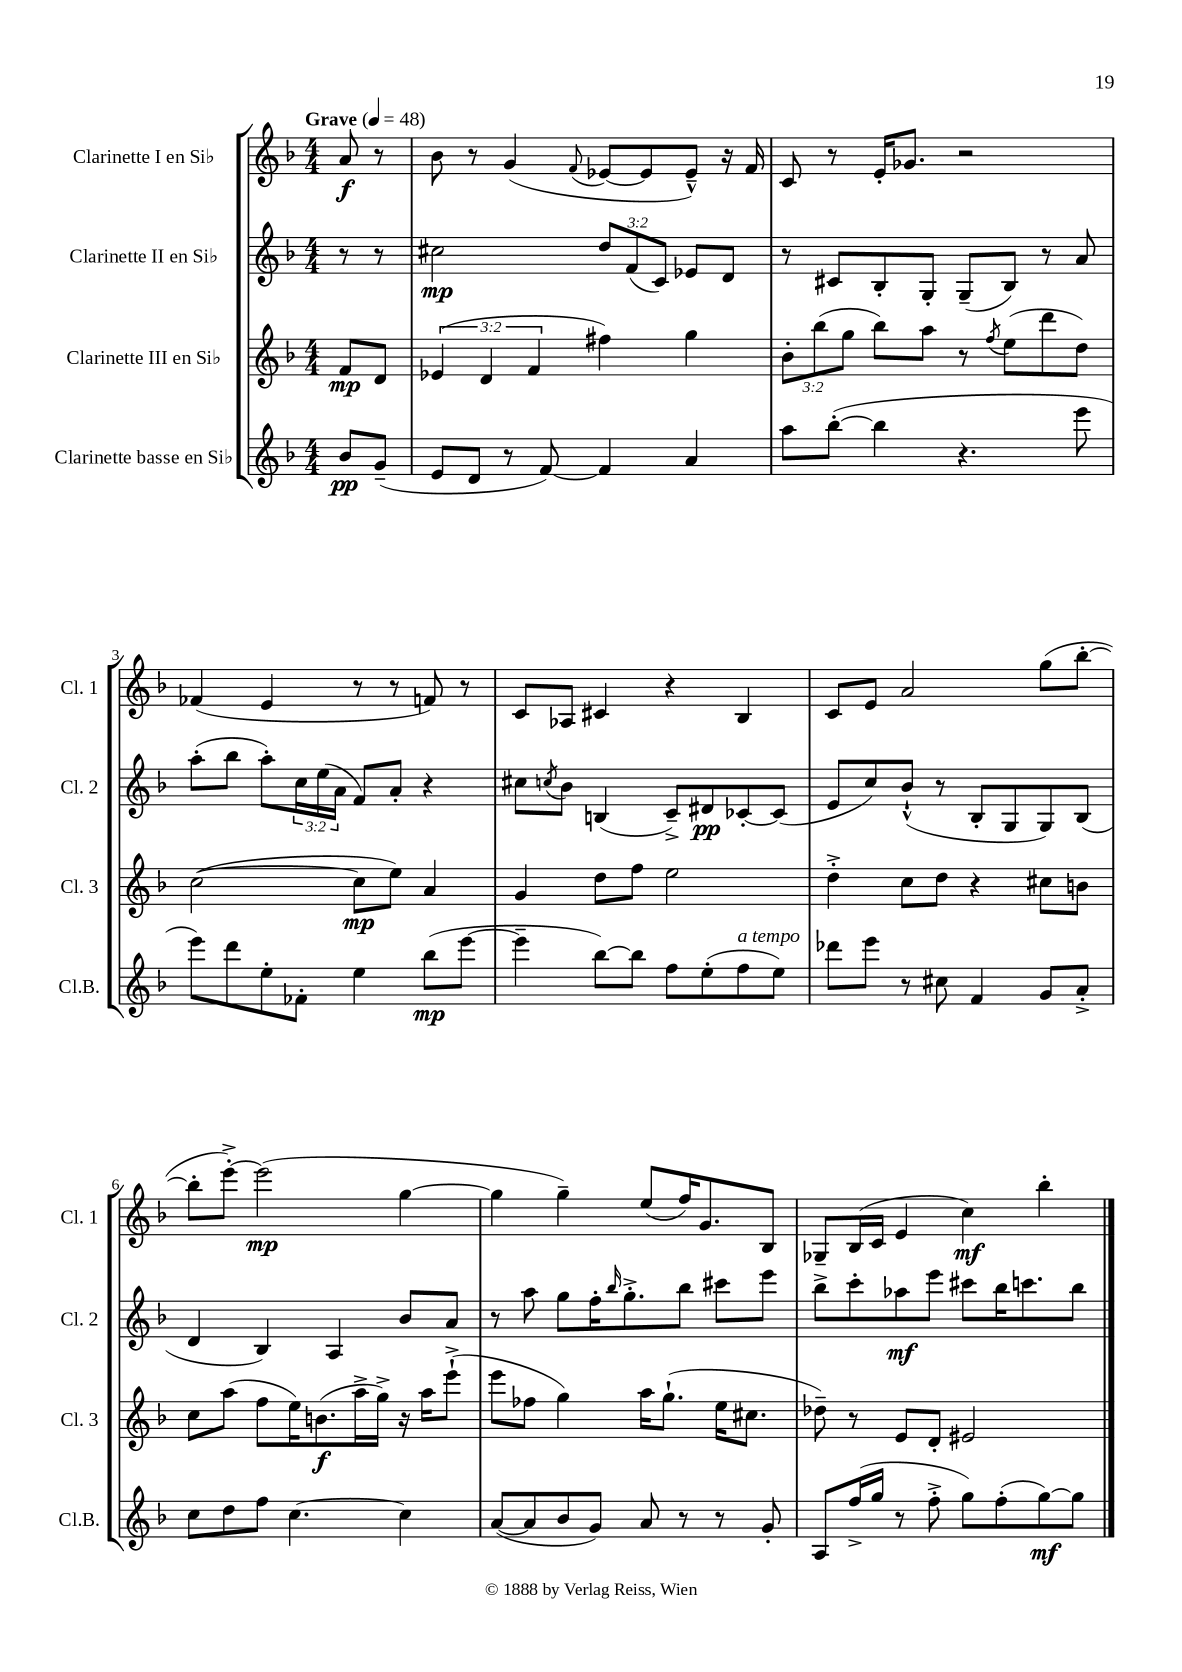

**kern	**kern	**kern	**kern
*staff4	*staff3	*staff2	*staff1
*clefG2	*clefG2	*clefG2	*clefG2
*k[b-]	*k[b-]	*k[b-]	*k[b-]
*M4/4	*M4/4	*M4/4	*M4/4
*MM48	*MM48	*MM48	*MM48
8b-	8f	8r	8a
(8g~	8d	8r	8r
=	=	=	=
8e	(6e-	2cc#	8b-
8d	.	.	8r
.	6d	.	.
8r	.	.	(4g
.	6f	.	.
[8f)	.	.	.
.	.	.	8qqf
4f]	4ff#)	12dd	[8e-
.	.	(12f	.
.	.	.	8e-]
.	.	12c)	.
4a	4gg	8e-	8e-~^^)
.	.	8d	16r
.	.	.	16f
=	=	=	=
8aa	12b-'	8r	8c
.	(12bb-	.	.
([8bb-'	.	8c#	8r
.	12gg	.	.
4bb-]	8bb-)	8B-'	16e'
.	.	.	8.g-
.	8aa	8G'	.
4.r	8r	(8G~	2r
.	8qff	.	.
.	(8ee	8B-)	.
.	8ddd	8r	.
8eee	8dd)	8a	.
=	=	=	=
8eee)	([2cc	(8aa'	(4f-
8ddd	.	8bb-	.
8ee'	.	8aa')	4e
8f-'	.	24cc	.
.	.	(24ee	.
.	.	24a	.
4ee	8cc]	8f)	8r
.	8ee)	8a'	8r
(8bb-	4a	4r	8f)
[8eee	.	.	8r
=	=	=	=
4eee~]	4g	8cc#	8c
.	.	8qcc	.
.	.	8b-	8A-
[8bb-)	8dd	(4B	4c#
8bb-]	8ff	.	.
8ff	2ee	8c~^)	4r
(8ee'	.	8d#	.
8ff	.	[8c-'	4B-
8ee)	.	(8c-]	.
=	=	=	=
8ddd-	4dd'^	8e	8c
8eee	.	8cc)	8e
8r	8cc	(8b-`^^	2a
8cc#	8dd	8r	.
4f	4r	8B-'	.
.	.	8G	.
8g	8cc#	8G)	(8gg
8a'^	8b	(8B-	[8bb-'
=	=	=	=
8cc	8cc	4d	8bb-']
8dd	(8aa	.	[8eee'^)
8ff	8ff	4B-)	(2eee]
[4.cc	16ee)	.	.
.	(8.b	.	.
.	.	4A	.
.	16aa^	.	.
.	16gg^)	.	.
4cc]	16r	8b-	[4gg
.	16aa	.	.
.	(8eee`^	8a	.
=	=	=	=
([8a	8eee	8r	4gg]
8a]	8ff-	8aa	.
8b-	4gg)	8gg	4gg~)
8g)	.	16ff'	.
.	.	16qqbb-	.
.	.	8.gg'^	.
8a	16aa	.	(8ee
.	(8.gg`	.	.
8r	.	8bb-	16ff)
.	.	.	8.g
8r	16ee	8ccc#	.
.	8.cc#	.	.
8g'	.	8eee	8B-
=	=	=	=
8A	8dd-~)	8bb-^	8G-~
(16ff^	8r	8ccc'	(16B-
16gg	.	.	16c
8r	8e	8aa-	4e
8ff'^	8d'	8eee	.
8gg)	2e#	8ccc#	4cc)
(8ff'	.	16bb-	.
.	.	8.ccc	.
[8gg)	.	.	4bb-'
8gg]	.	8bb-	.
==	==	==	==
*-	*-	*-	*-
